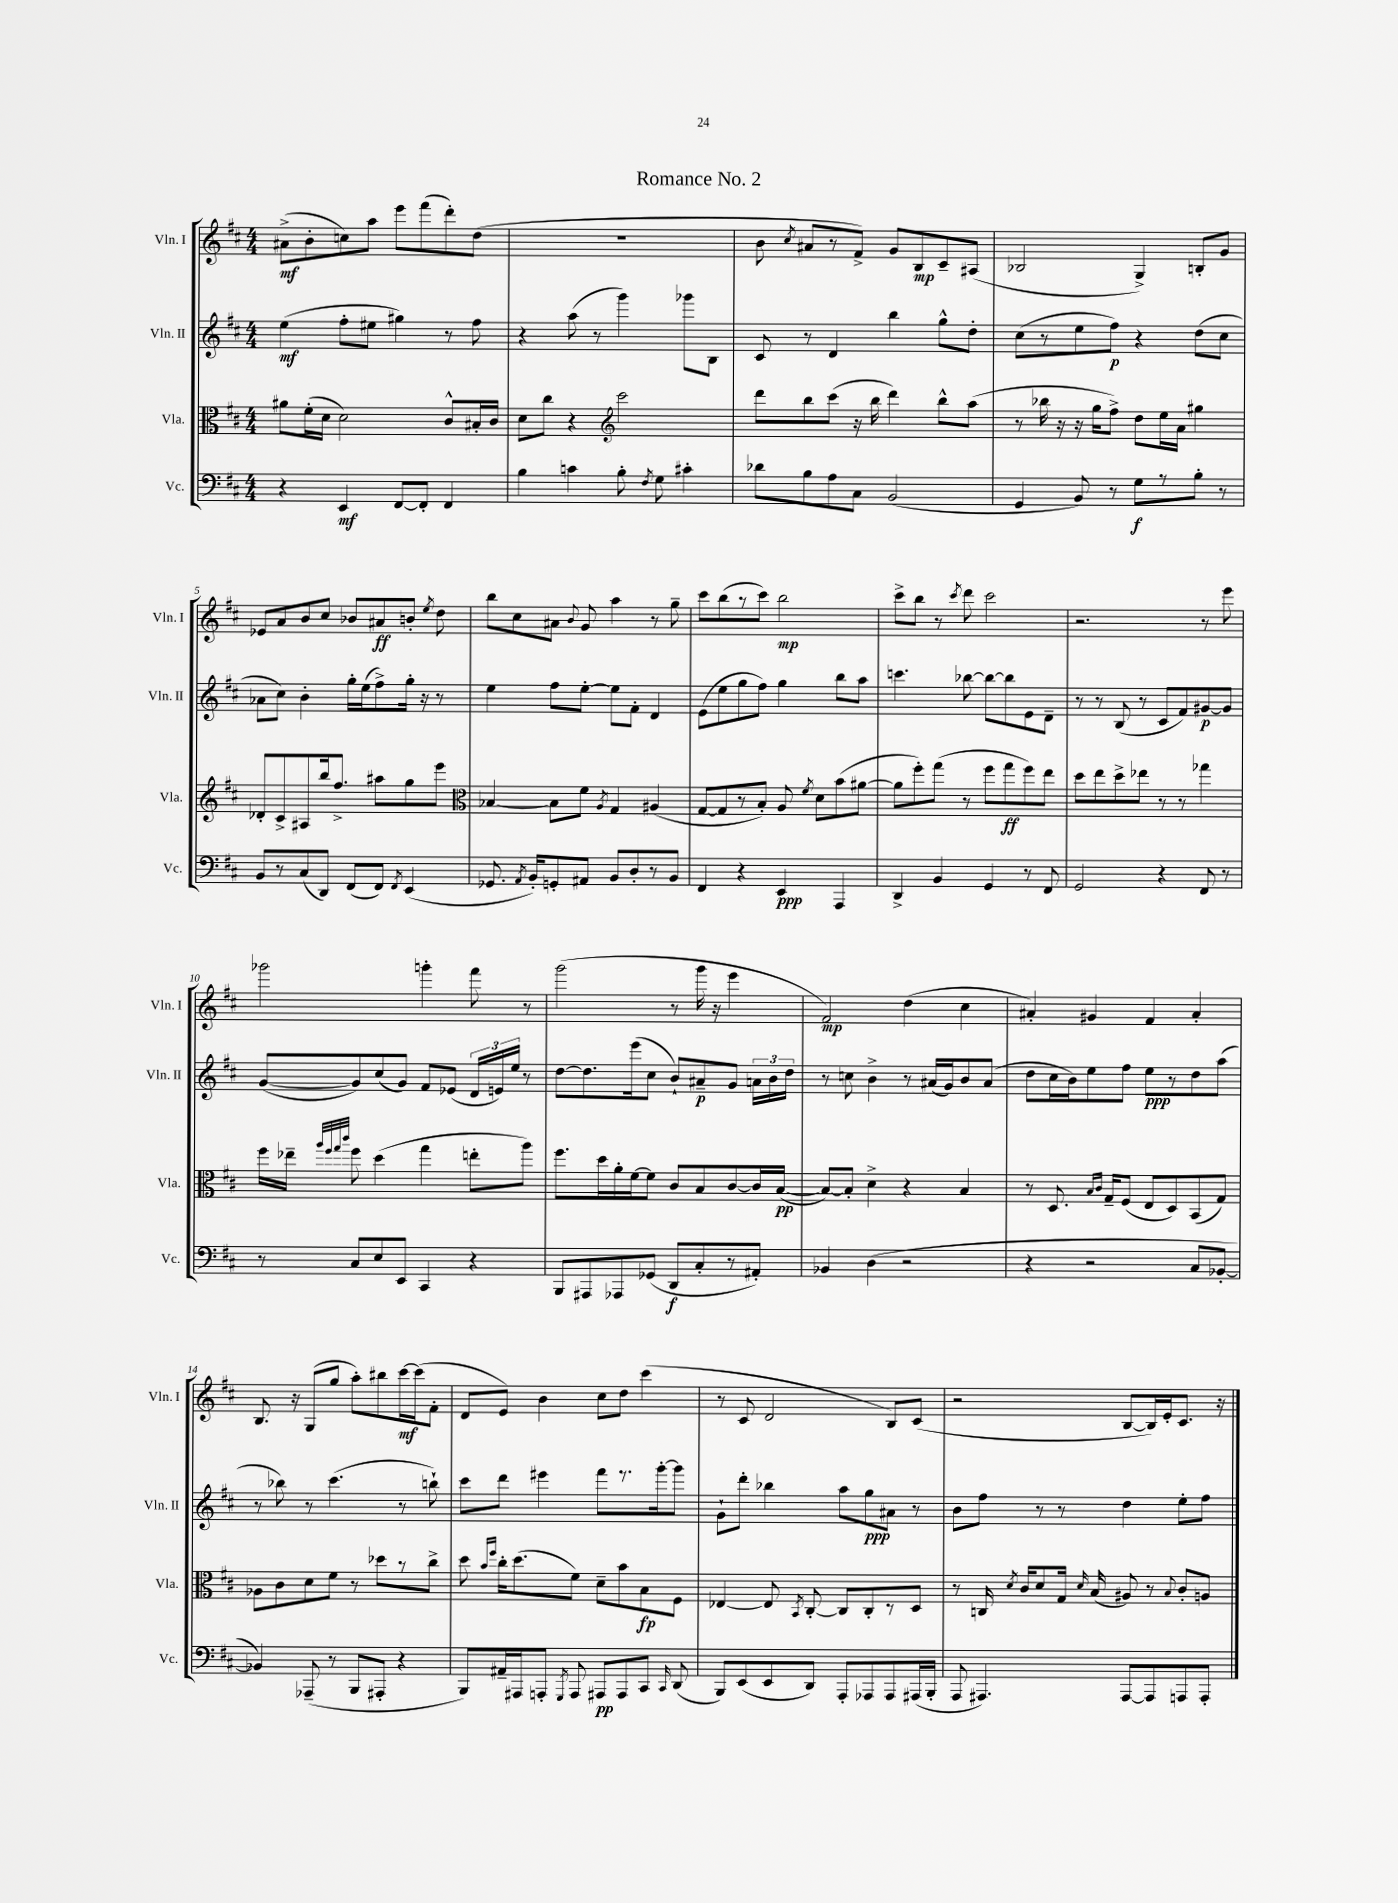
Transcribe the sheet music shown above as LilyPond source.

\header { title = "Romance No. 2" }
<<
\new StaffGroup <<
\new Staff = "s0" \with { instrumentName = "Vln. I" shortInstrumentName = "Vln. I" } {
    \clef treble \key d \major \numericTimeSignature \time 4/4
    \autoBeamOff ais'8[->\mf( b'8-. c''8) a''8] e'''8[ fis'''8( d'''8-.) d''8]( |
    R1 |
    b'8 \acciaccatura { cis''8 } ais'8[ r8 fis'8]->) g'8[ b8\mp cis'8-- ais8]( |
    bes2 g4->) b8[-. g'8] |
    ees'8[ a'8 b'8 cis''8] bes'8[ ais'8\ff b'8]-. \acciaccatura { e''8 } d''8 |
    b''8[ cis''8 ais'8] \appoggiatura { b'8 } g'8 a''4 r8 g''8-- |
    cis'''8[ b''8( r8 cis'''8]) b''2\mp |
    cis'''8[-> b''8] r8 \acciaccatura { cis'''8 } d'''8 cis'''2 |
    r2. r8 e'''8 |
    ges'''2 g'''4-. fis'''8 r8 |
    g'''2( r8 g'''16 r16 e'''4 |
    fis'2\mp) d''4( cis''4 |
    ais'4-.) gis'4 fis'4 ais'4-. |
    b8. r16 g8[( g''8] a''8[-.) bis''8 cis'''16~\mf cis'''16( fis'8]-. |
    d'8[ e'8]) b'4 cis''8[ d''8] cis'''4( |
    r8 cis'8 d'2 b8[) cis'8]( |
    r2 b8[~ b16) e'16-. cis'8.] r16 \bar "|." |
}
\new Staff = "s1" \with { instrumentName = "Vln. II" shortInstrumentName = "Vln. II" } {
    \clef treble \key d \major \numericTimeSignature \time 4/4
    \autoBeamOff e''4\mf( fis''8[-. eis''8] gis''4) r8 fis''8 |
    r4 a''8( r8 g'''4) ges'''8[ b8] |
    cis'8 r8 d'4 b''4 g''8[-^ d''8]-. |
    cis''8[( r8 e''8 fis''8]\p) r4 d''8[( cis''8] |
    aes'8[ cis''8]) b'4-. g''16[-. e''16( fis''8->) g''16]-. r16 r8 |
    e''4 fis''8[ e''8]~-. e''8[ fis'8]-. d'4 |
    e'8[( e''8 g''8 fis''8]) g''4 b''8[ a''8] |
    c'''4. bes''8~ bes''8[~ bes''8 e'8 d'8]-- |
    r8 r8 b8( r8 cis'8[ fis'8) gis'8~\p gis'8] |
    g'8[~( g'8) cis''8( g'8]) fis'8[ ees'8]( \tuplet 3/2 { d'16[ e'16) e''16] } r8 |
    d''8[~ d''8. e'''16( cis''8] b'8[-!) ais'8--\p g'8] \tuplet 3/2 { a'16[ b'16 d''16] } |
    r8 c''8 b'4-> r8 ais'16[( g'16) b'8 ais'8]( |
    d''8[ cis''16 b'16) e''8 fis''8] e''8[\ppp r8 d''8 a''8]( |
    r8 bes''8) r8 cis'''4.( r8 b''8-!) |
    cis'''8[ d'''8] eis'''4 fis'''8[ r8. g'''16~-. g'''8] |
    g'8[-! d'''8]-. bes''4 a''8[ g''8\ppp ais'8] r8 |
    b'8[ fis''8] r8 r8 d''4 e''8[-. fis''8] \bar "|." |
}
\new Staff = "s2" \with { instrumentName = "Vla." shortInstrumentName = "Vla." } {
    \clef alto \key d \major \numericTimeSignature \time 4/4
    \autoBeamOff ais'8[ fis'16-.( d'16] d'2) cis'8[-^ bis16-. cis'16] |
    d'8[ cis''8] r4 \clef treble cis'''2 |
    d'''8[ b''8 cis'''8]( r16 b''16 d'''4) b''8[-^ a''8]( |
    r8 bes''16 r16 r16 g''16[ fis''8]->) d''8[ e''16 a'16] gis''4 |
    des'8[-. cis'8-> ais8 b''16 fis''8.]-> ais''8[ g''8 e'''8] |
    \clef alto bes4~ bes8[ fis'8] \acciaccatura { a8 } g4 ais4( |
    g8[~ g8 r8 b8]-.) a8 \acciaccatura { fis'8 } d'8[ b'8( ais'8]~ |
    ais'8[ fis''8-.) g''8]( r8 fis''8[ g''8\ff fis''8) e''8] |
    d''8[ e''8 d''8-> ees''8] r8 r8 ges''4 |
    fis''16[ ees''16]-- \grace { a''32[ fis''32 g''32 cis'''32] } fis''8 d''4( g''4 e''8[-. a''8]) |
    fis''8.[ d''16 a'16-. fis'16~ fis'8] cis'8[ b8 cis'8~ cis'16 b16]~\pp( |
    b8[~) b8]-. d'4-> r4 b4 |
    r8 d8. \grace { b16[ cis'16] } g16[-- fis8]( e8[ d8) b,8( g8]) |
    aes8[ cis'8 d'8 fis'8] r8 des''8[ r8 cis''8]-> |
    d''8 \grace { b'16[ fis''16] } cis''16[-. d''8.( fis'8]) d'8[-- b'8 b8\fp fis8] |
    ees4~ ees8 \acciaccatura { b,8 } cis8~-. cis8[ cis8-. r8 d8] |
    r8 c16 \acciaccatura { d'8 } cis'16[ d'8 g16] \grace { d'16 } b16( ais8) r8 \appoggiatura { b8 } cis'8[-. a8] \bar "|." |
}
\new Staff = "s3" \with { instrumentName = "Vc." shortInstrumentName = "Vc." } {
    \clef bass \key d \major \numericTimeSignature \time 4/4
    \autoBeamOff r4 e,4\mf fis,8[~ fis,8]-. fis,4 |
    b4 c'4 b8-. \acciaccatura { fis8 } g8 cis'4-. |
    des'8[ b8 a8 cis8] b,2( |
    g,4 b,8) r8 g8[\f r8 b8]-. r8 |
    b,8[ r8 cis8( d,8]) fis,8[( fis,8]) \acciaccatura { fis,8 } e,4( |
    ges,8. \acciaccatura { a,8 } b,16[-.) g,8-. ais,8] b,8[ d8-. r8 b,8] |
    fis,4 r4 e,4\ppp a,,4 |
    d,4-> b,4 g,4 r8 fis,8 |
    g,2 r4 fis,8 r8 |
    r8 cis8[ e8 e,8] cis,4 r4 |
    b,,8[ ais,,8 aes,,8 ges,8]( d,8[\f cis8-. r8 ais,8]-.) |
    bes,4 d4( r2 |
    r4 r2 cis8[ bes,8]~-. |
    bes,4) aes,,8--( r8 b,,8[ ais,,8]-. r4 |
    b,,8[) ais,16-- ais,,16 a,,8]-. \acciaccatura { g,,8 } a,,8 ais,,8[\pp ais,,8 cis,8] \grace { cis,16 } d,8( |
    b,,8[) e,8( e,8 d,8]) a,,8[-. aes,,8 aes,,8 ais,,16( b,,16]-. |
    a,,8 ais,,4.) ais,,8[~ ais,,8 a,,8 a,,8]-. \bar "|." |
}
>>
>>
